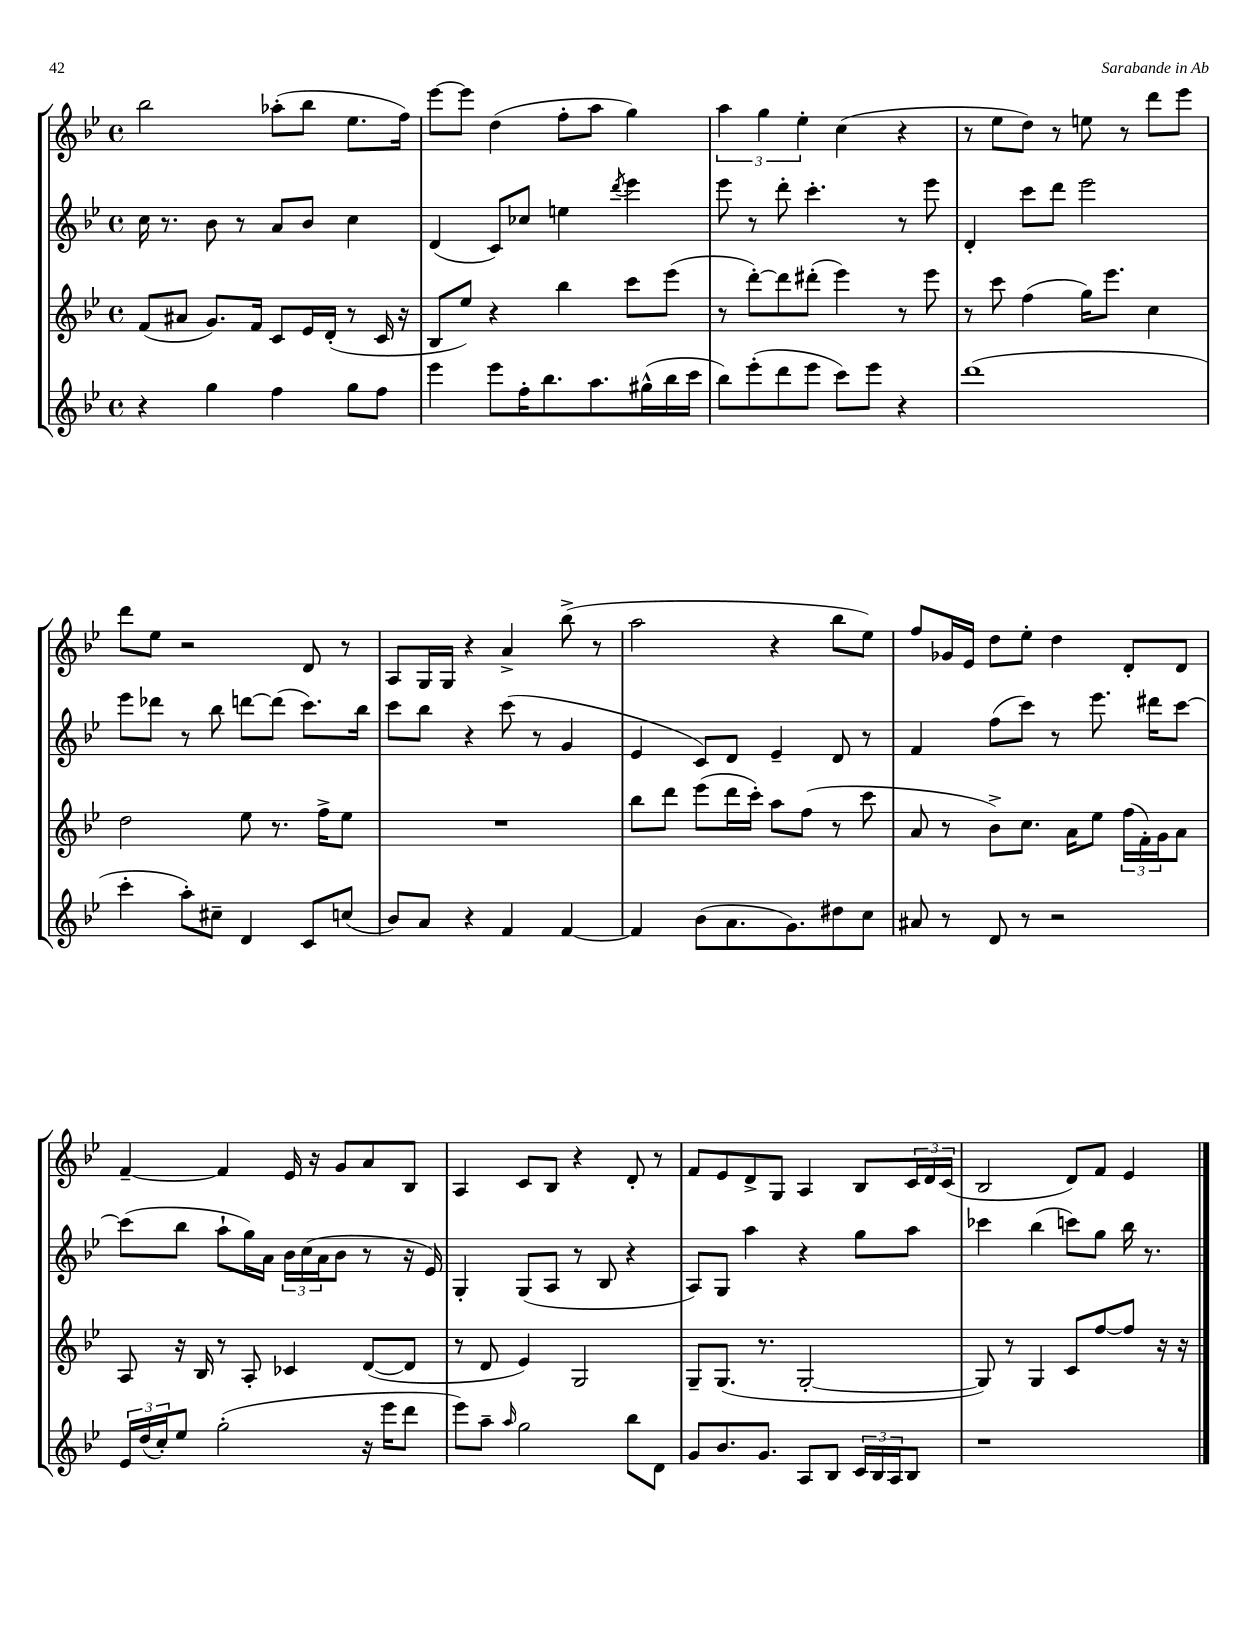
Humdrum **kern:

**kern	**kern	**kern	**kern
*staff4	*staff3	*staff2	*staff1
*clefG2	*clefG2	*clefG2	*clefG2
*k[b-e-]	*k[b-e-]	*k[b-e-]	*k[b-e-]
*M4/4	*M4/4	*M4/4	*M4/4
*met(c)	*met(c)	*met(c)	*met(c)
4r	(8f	16cc	2bb-
.	.	8.r	.
.	8a#	.	.
4gg	8.g)	8b-	.
.	.	8r	.
.	16f	.	.
4ff	8c	8a	(8aa-'
.	16e-	8b-	8bb-
.	(16d'	.	.
8gg	8r	4cc	8.ee-
8ff	16c	.	.
.	16r	.	16ff)
=	=	=	=
4eee-	8B-	(4d	[8eee-
.	8ee-)	.	8eee-]
8eee-	4r	8c)	(4dd
16ff'	.	8cc-	.
8.bb-	.	.	.
.	4bb-	4ee	8ff'
8.aa	.	.	8aa
.	.	8qddd	.
.	8ccc	4eee-	4gg)
(16gg#^^	.	.	.
16bb-	(8eee-	.	.
16ccc	.	.	.
=	=	=	=
8bb-)	8r	8eee-	6aa
(8eee-'	[8ddd')	8r	.
.	.	.	6gg
8ddd	8ddd]	8ddd'	.
.	.	.	6ee-'
8eee-	(8ddd#'	4.ccc'	.
8ccc)	4eee-)	.	(4cc
8eee-	.	.	.
4r	8r	8r	4r
.	8eee-	8eee-	.
=	=	=	=
(1ddd	8r	4d'	8r
.	8ccc	.	8ee-
.	(4ff	8ccc	8dd)
.	.	8ddd	8r
.	16gg)	2eee-	8ee
.	8.eee-	.	.
.	.	.	8r
.	4cc	.	8ddd
.	.	.	8eee-
=	=	=	=
4ccc'	2dd	8eee-	8ddd
.	.	8ddd-	8ee-
8aa')	.	8r	2r
8cc#~	.	8bb-	.
4d	8ee-	[8ddd	.
.	8.r	(8ddd]	.
8c	.	8.ccc)	8d
.	16ff^	.	.
(8cc	8ee-	.	8r
.	.	16bb-	.
=	=	=	=
8b-)	1r	8ccc	8A
8a	.	8bb-	16G
.	.	.	16G
4r	.	4r	4r
4f	.	(8ccc	4a^
.	.	8r	.
[4f	.	4g	(8bb-^
.	.	.	8r
=	=	=	=
4f]	8bb-	4e-	2aa
.	8ddd	.	.
(8b-	(8eee-	8c)	.
8.a	16ddd	8d	.
.	16ccc')	.	.
.	8aa	4e-~	4r
8.g)	.	.	.
.	(8ff	.	.
8dd#	8r	8d	8bb-
8cc	8ccc	8r	8ee-)
=	=	=	=
8a#	8a	4f	8ff
8r	8r	.	16g-
.	.	.	16e-
8d	8b-^)	(8ff	8dd
8r	8.cc	8ccc)	8ee-'
2r	.	8r	4dd
.	16a	.	.
.	8ee-	8.eee-	.
.	(24ff	.	8d'
.	24f')	.	.
.	.	16ddd#	.
.	24g	.	.
.	8a	[8ccc	8d
=	=	=	=
24e-	8A	(8ccc]	[4f~
(24dd	.	.	.
24cc')	.	.	.
8ee-	16r	8bb-	.
.	16B-	.	.
(2gg'	8r	8aa`	4f]
.	8A'	16gg)	.
.	.	16a	.
.	4c-	24b-	16e-
.	.	(24cc	.
.	.	.	16r
.	.	24a	.
.	.	8b-	8g
16r	([8d	8r	8a
16eee-	.	.	.
8ddd	8d]	16r	8B-
.	.	16e-)	.
=	=	=	=
8eee-)	8r	4G'	4A
8aa~	8d	.	.
16qqaa	.	.	.
2gg	4e-)	(8G	8c
.	.	8A	8B-
.	2G	8r	4r
.	.	8B-	.
8bb-	.	4r	8d'
8d	.	.	8r
=	=	=	=
8g	8G~	8A)	8f
8.b-	(8.G	8G	8e-
.	.	4aa	8d^
8.g	8.r	.	.
.	.	.	8G
8A	[2G'	4r	4A
8B-	.	.	.
24c	.	8gg	8B-
24B-	.	.	.
24A	.	.	.
8B-	.	8aa	24c
.	.	.	24d
.	.	.	(24c
=	=	=	=
1r	8G])	4ccc-	2B-
.	8r	.	.
.	4G	(4bb-	.
.	8c	8ccc)	8d)
.	[8ff	8gg	8f
.	8ff]	16bb-	4e-
.	.	8.r	.
.	16r	.	.
.	16r	.	.
==	==	==	==
*-	*-	*-	*-
